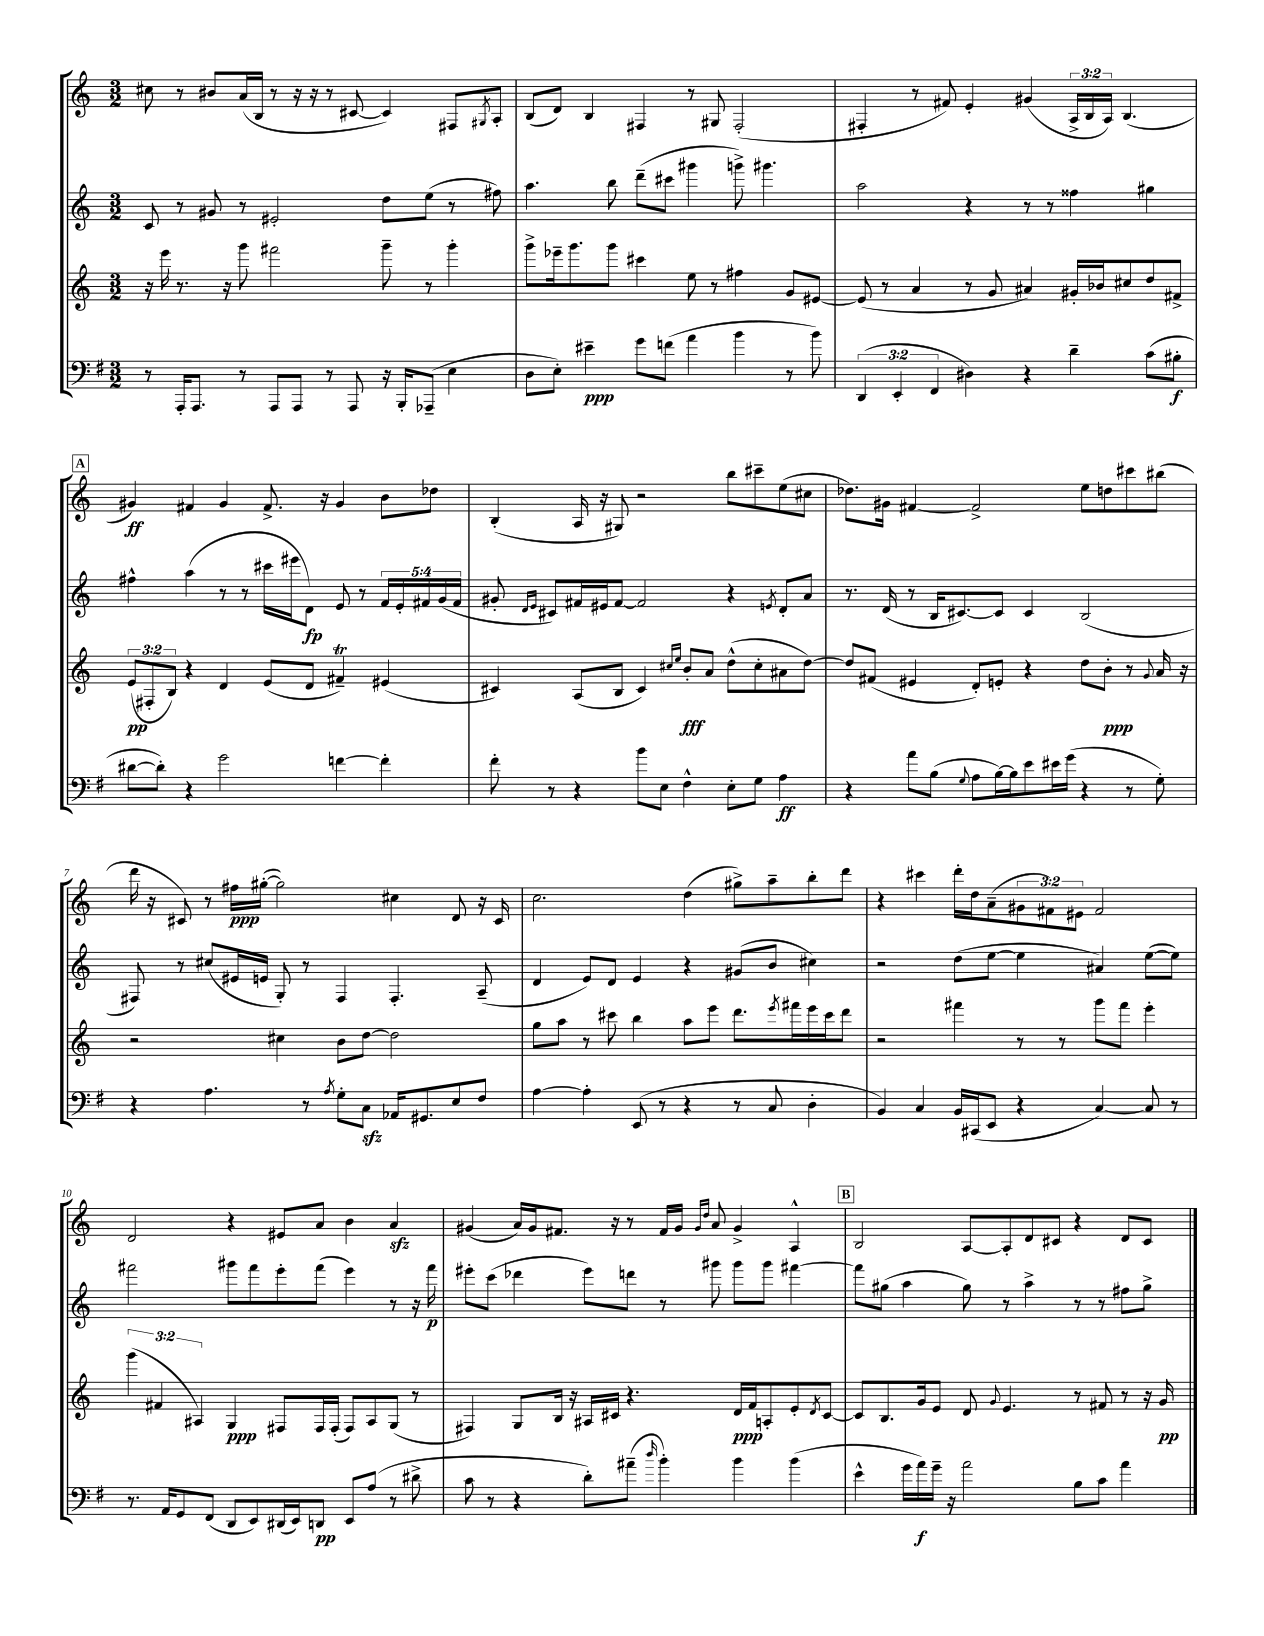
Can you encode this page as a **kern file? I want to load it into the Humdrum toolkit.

**kern	**kern	**kern	**kern
*staff4	*staff3	*staff2	*staff1
*clefF4	*clefG2	*clefG2	*clefG2
*k[f#]	*k[]	*k[]	*k[]
*M3/2	*M3/2	*M3/2	*M3/2
8r	16r	8c	8cc#
.	16eee	.	.
16AAA'	8.r	8r	8r
8.AAA	.	.	.
.	.	8g#	8b#
.	16r	.	.
8r	8ggg	8r	(16a
.	.	.	16B
8AAA	2fff#	2e#'	8r
8AAA	.	.	16r
.	.	.	16r
8r	.	.	8r
8AAA	.	.	[8c#
16r	8ggg~	8dd	4c#])
16BBB'	.	.	.
(8AAA-~	8r	(8ee	.
4E	4ggg'	8r	8F#
.	.	.	8qG#
.	.	8ff#)	8A'
=	=	=	=
8D	8ggg^	4.aa	(8B
8E')	16eee-~	.	8d)
.	8.ggg	.	.
4e#~	.	.	4B
.	8ggg	8bb	.
8g	4ccc#	(8ddd~	4F#
(8f	.	8ccc#	.
4a	8ee	4ggg#	8r
.	8r	.	8G#
4b	4ff#	8ggg^)	(2F#'
.	.	4.ggg#	.
8r	8g	.	.
8b)	[8e#	.	.
=	=	=	=
(6DD	(8e#]	2aa	4F#'
.	8r	.	.
6EE'	.	.	.
.	4a	.	8r
6FF#	.	.	.
.	.	.	8f#)
4D#)	8r	4r	4e'
.	8g	.	.
4r	4a#)	8r	(4g#
.	.	8r	.
4d~	16g#'	4ff##	24A^
.	.	.	24B
.	16b-	.	.
.	.	.	24A)
.	8cc#	.	(4.B
(8c	8dd	4gg#	.
8B#'	8f#^	.	.
=	=	=	=
[8d#	(12e	4ff#^^	4g#)
.	12F#'	.	.
8d#'])	.	.	.
.	12B)	.	.
4r	4r	(4aa	4f#
2g	4d	8r	4g#
.	.	8r	.
.	(8e	16ccc#	8.f#^
.	.	16eee#	.
.	8d	8d)	.
.	.	.	16r
[4f	4f#~)	8e	4g#
.	.	8r	.
4f']	(4e#	20f	8b
.	.	20e'	.
.	.	20f#	.
.	.	.	8dd-
.	.	(20g	.
.	.	20f#	.
=	=	=	=
8f#'	4c#)	8g#'	(4B'
.	.	16qqd	.
.	.	16qqe	.
8r	.	8c#)	.
4r	(8A	16f#	16A
.	.	16e#	16r
.	8B	[8f#	8G#)
8b	4c#)	2f#]	2r
8E	.	.	.
.	16qqcc#	.	.
.	16qqee	.	.
4F#^^	8b'	.	.
.	8a	.	.
8E'	(8dd^^	4r	8bb
8G	8cc#'	.	8ccc#~
.	.	8qe	.
4A	8a#	8d'	(8ee
.	[8dd)	8a	8cc#
=	=	=	=
4r	8dd]	8.r	8.dd-)
.	(8f#	.	.
.	.	(16d	16g#
8a	4e#	8r	[4f#
(8B	.	16B	.
.	.	[8.c#)	.
8qqG	.	.	.
8A	8d')	.	2f#^]
[16B)	8e'	8c#]	.
16B]	.	.	.
8e	4r	4c#	.
16e#	.	.	.
(16g	.	.	.
4r	8dd	(2B	8ee
.	8b'	.	8dd
8r	8r	.	8ccc#
.	8qqg	.	.
8G')	16a	.	(8bb#
.	16r	.	.
=	=	=	=
4r	2r	8F#)	16ddd
.	.	.	16r
.	.	8r	8c#)
4.A	.	(8cc#	8r
.	.	16e#	16ff#
.	.	16e	([16gg#'
.	4cc#	8G')	2gg#])
8r	.	8r	.
8qA	.	.	.
8G'	8b	4F#	.
8C	[8dd	.	.
16AA-	2dd]	4.F#'	4cc#
8.GG#	.	.	.
8E	.	.	8d
8F#	.	(8A~	16r
.	.	.	16c#
=	=	=	=
[4A	8gg	4d	2.cc
.	8aa	.	.
4A']	8r	8e)	.
.	8ccc#	8d	.
(8EE	4bb	4e	.
8r	.	.	.
4r	8aa	4r	(4dd
.	8eee	.	.
8r	8.ddd	(8g#	8gg#^)
8C	.	8b	8aa~
.	8qeee	.	.
.	16fff#	.	.
4D'	16eee	4cc#)	8bb'
.	16ccc#	.	.
.	8ddd	.	8ddd
=	=	=	=
4BB)	2r	2r	4r
4C	.	.	4ccc#
16BB	4fff#	(8dd	16ddd'
(16CC#	.	.	16dd
8EE	.	[8ee	(8a~
4r	8r	4ee]	12g#
.	.	.	12f#)
.	8r	.	.
.	.	.	12e#
[4C)	8ggg	4a#)	2f#
.	8fff#	.	.
8C]	4eee'	([8ee	.
8r	.	8ee])	.
=	=	=	=
8.r	(6ggg	2fff#	2d
.	6f#	.	.
16AA	.	.	.
8GG	.	.	.
.	6A#)	.	.
(8FF#	.	.	.
8DD	4G	8ggg#	4r
8EE)	.	8fff#	.
(16DD#	8F#	8eee'	8e#
16EE)	.	.	.
8DD	16F#	(8fff#	8a
.	(16F#'	.	.
8EE	8F#)	4eee)	4b
(8A	8A#	.	.
8r	(8G	8r	4a
8d#^	8r	16r	.
.	.	16fff#	.
=	=	=	=
8c	4F#)	8eee#'	(4g#
8r	.	(8ccc	.
4r	8G	4ddd-	16a)
.	.	.	16g#
.	16B	.	8.f#
.	16r	.	.
8d')	16A#	8eee#)	.
.	16c#	.	16r
(8a#~	4.r	8ddd	8r
16qqdd	.	.	.
4b')	.	8r	16f#
.	.	.	16g#
.	.	.	16qqg#
.	.	.	16qqdd
.	.	8ggg#	8a
4b	16d	8ggg#	4g#^
.	16f	.	.
.	8A'	8ggg#	.
(4b	8e'	[4fff#	4A^^
.	8qd	.	.
.	[8c#	.	.
=	=	=	=
4e^^	8c#]	8fff#]	2B
.	8.B	(8gg#	.
16g	.	4aa	.
16a)	16g	.	.
16g~	8e	.	.
16r	.	.	.
2a	8d	8gg#)	[8A
.	8qqg	.	.
.	4.e	8r	8A']
.	.	4aa^	8d
.	.	.	8c#
8B	8r	8r	4r
8c	8f#	8r	.
4a	8r	8ff#	8d
.	16r	8gg#^	8c#
.	16g	.	.
==	==	==	==
*-	*-	*-	*-
